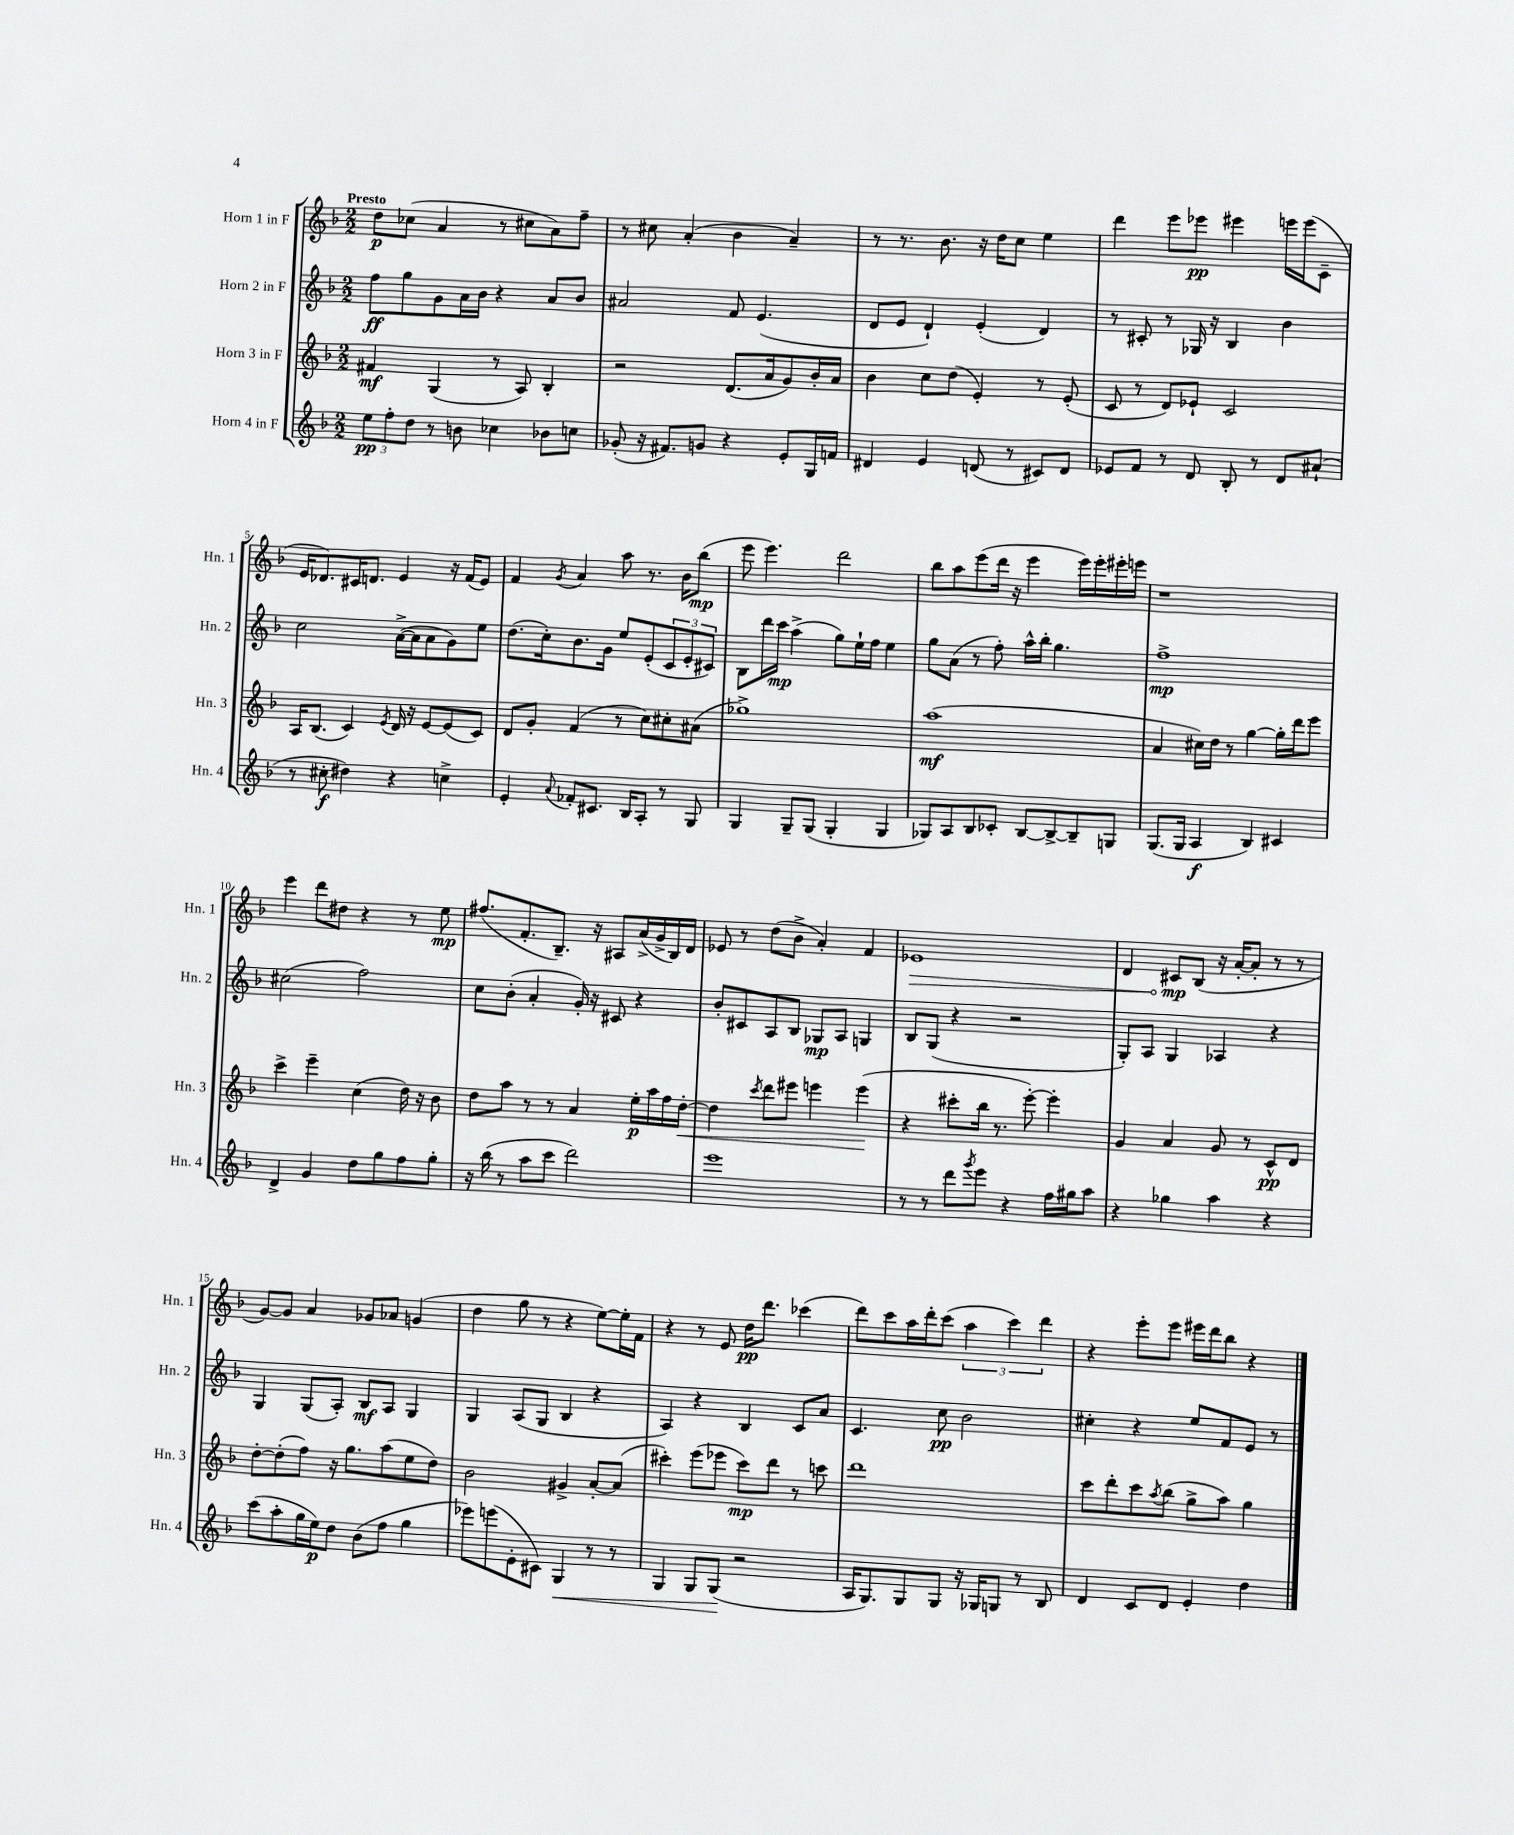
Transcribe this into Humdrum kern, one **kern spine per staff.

**kern	**kern	**kern	**kern
*staff4	*staff3	*staff2	*staff1
*clefG2	*clefG2	*clefG2	*clefG2
*k[b-]	*k[b-]	*k[b-]	*k[b-]
*M2/2	*M2/2	*M2/2	*M2/2
12ee	4f#	8ff	8dd
12ff'	.	.	.
.	.	8gg	(8cc-
12dd	.	.	.
8r	(4G	8g	4a
8b	.	16a	.
.	.	16b-	.
4cc-	8r	4r	8r
.	8A)	.	8cc#
8b-	4B-'	8a	8a)
8cc	.	8b-	8ff~
=	=	=	=
(8g-'	2r	2a#	8r
16r	.	.	8cc#
8.f#)	.	.	.
.	.	.	(4a'
8g	.	.	.
4r	(8.d	8f	4b-
.	.	(4.e	.
.	16a	.	.
8e'	8g)	.	4a~)
16G	16b-'	.	.
16f	16a	.	.
=	=	=	=
4d#	4b-	8d	8r
.	.	8e	8.r
4e	8cc	4d`)	.
.	.	.	8.b-
.	(8dd	.	.
(8d	4e')	(4e'	16r
.	.	.	16dd
8r	.	.	8cc
8c#)	8r	4d)	4ee
8d	(8e'	.	.
=	=	=	=
8e-	8c	8r	4ddd
8f	8r	8c#'	.
8r	8d)	8r	8eee
8d	8e-`	16G-	8eee-
.	.	16r	.
8B-'	2c	4B-	4eee#
8r	.	.	.
8d	.	4b-	16eee
.	.	.	(16eee
(8a#`	.	.	8c~
=	=	=	=
8r	16A	2cc	16e
.	(8.B-	.	8.d-)
8cc#'	.	.	.
4dd#)	4c)	.	16c#
.	.	.	8.d
.	8qe	.	.
4r	16d	([16a^	4e
.	16r	16a]	.
.	[8e	8a	.
4cc^	(8e]	8g)	16r
.	.	.	(16f
.	8c)	8ee	8e)
=	=	=	=
4e'	8d	(8.dd	4f
.	8g'	.	.
.	.	16cc')	.
8qqa	.	.	8qg
8f-'	(4f	8.b-	4a
8.c#	.	.	.
.	.	16g	.
.	8r	8ee	8aa
16B-	.	.	.
8A'	8cc)	(8e'	8.r
8r	8cc#'	12c	.
.	.	.	16b-
.	.	12e'	.
8G	(8a#	.	(8bb-
.	.	12c#)	.
=	=	=	=
4G	1gg-^)	8B-	8eee
.	.	16ddd	4.eee)
.	.	16ccc	.
8G~	.	(4aa^	.
(8G	.	.	.
4G'	.	8gg)	2ddd
.	.	16ee`	.
.	.	16ff	.
4G	.	4ee	.
=	=	=	=
8G-)	(1aa	8gg	8bb-
8A	.	(8a	8aa
8B-	.	8r	(8eee
8c-'	.	8ff')	16ddd
.	.	.	16r
[8B-	.	16aa^^	4eee
.	.	16bb-'	.
8B-^_	.	4.gg	.
8B-~]	.	.	16eee)
.	.	.	16eee'
8G	.	.	16eee#'
.	.	.	16eee
=	=	=	=
(8.G	4a	1ff^	1r
16G	.	.	.
4A	16cc#)	.	.
.	16dd	.	.
.	8r	.	.
4B-)	[4gg	.	.
4c#	16gg']	.	.
.	16ddd	.	.
.	8eee	.	.
=	=	=	=
4d^	4ccc^	(2cc#	4eee
4g	4eee~	.	8ddd
.	.	.	8dd#
8dd	(4cc	2ff)	4r
8gg	.	.	.
8ff	16dd)	.	8r
.	16r	.	.
8gg'	8b-	.	8ee
=	=	=	=
16r	8dd	8cc	(8.ff#
(16bb-	.	.	.
8r	8aa	(8b-'	.
.	.	.	8.f'
8aa	8r	4a'	.
8ccc	8r	.	8.B-~)
2ddd)	4a	16g')	.
.	.	16r	16r
.	.	8c#	8A#
.	16ee'	4r	(16a^
.	16aa	.	16g^
.	16ff	.	16B-)
.	[16dd'	.	16d
=	=	=	=
1eee	4dd]	8b-'	8e-
.	.	8c#	8r
.	8qccc	.	.
.	8ddd	8A	(8dd
.	8eee#	8B-	8b-^
.	4eee	8G-	4a')
.	.	8A	.
.	(4eee	4G	4f
=	=	=	=
8r	4r	8B-	1e-
8r	.	(8G	.
8ddd	8ccc#'	4r	.
8qggg	.	.	.
8eee	16bb-	.	.
.	8.r	.	.
4r	.	2r	.
.	[8eee')	.	.
16ff	4eee']	.	.
16gg#	.	.	.
8aa	.	.	.
=	=	=	=
4r	4g	8G')	4d
.	.	8A	.
4gg-	4a	4G	8c#
.	.	.	(8B-
4aa	8g	4A-	16r
.	.	.	[16a'
.	8r	.	8a']
4r	8c^^	4r	8r
.	8d	.	8r
=	=	=	=
(8ccc	[8dd'	4G	[8g)
8aa'	(8dd']	.	8g]
16gg	8ff)	(8G	4a
16ee)	.	.	.
8dd	16r	8A')	.
.	8.gg	.	.
(8b-	.	8B-	8g-
8ff	(8aa	8A	8a-
4gg	8ee	4G	(4g
.	8dd)	.	.
=	=	=	=
8eee-)	2b-	4G	4dd
(8eee	.	.	.
8e'	.	(8A	8gg
8c#)	.	8G	8r
4G	4g#^	4B-	4r
8r	[8a'	4r	[8ee)
8r	(8a]	.	16ee']
.	.	.	16f
=	=	=	=
4G	4ccc#')	4A)	4r
8G	(8eee	4r	8r
(8G	8eee-	.	8e
2r	8ccc#)	4B-	16dd
.	.	.	8.ddd
.	8ddd	.	.
.	8r	8c	(4ccc-
.	8ccc	8a	.
=	=	=	=
16A	1ddd	4.c	8ddd)
8.G)	.	.	.
.	.	.	8ccc
8G	.	.	16aa
.	.	.	16ddd'
8G	.	8cc	(8ccc
16r	.	2b-	6aa
16G-	.	.	.
8G	.	.	.
.	.	.	6ccc)
8r	.	.	.
.	.	.	6ddd
8B-	.	.	.
=	=	=	=
4d	8ccc	4cc#'	4r
.	8ddd'	.	.
8c	8ccc	4r	8eee'
.	8qaa	.	.
8d	(8bb-	.	8eee
4e'	8gg^	8ee	16eee#
.	.	.	16ddd
.	8aa)	8f	8bb-
4dd	4gg	8e	4r
.	.	8r	.
==	==	==	==
*-	*-	*-	*-
